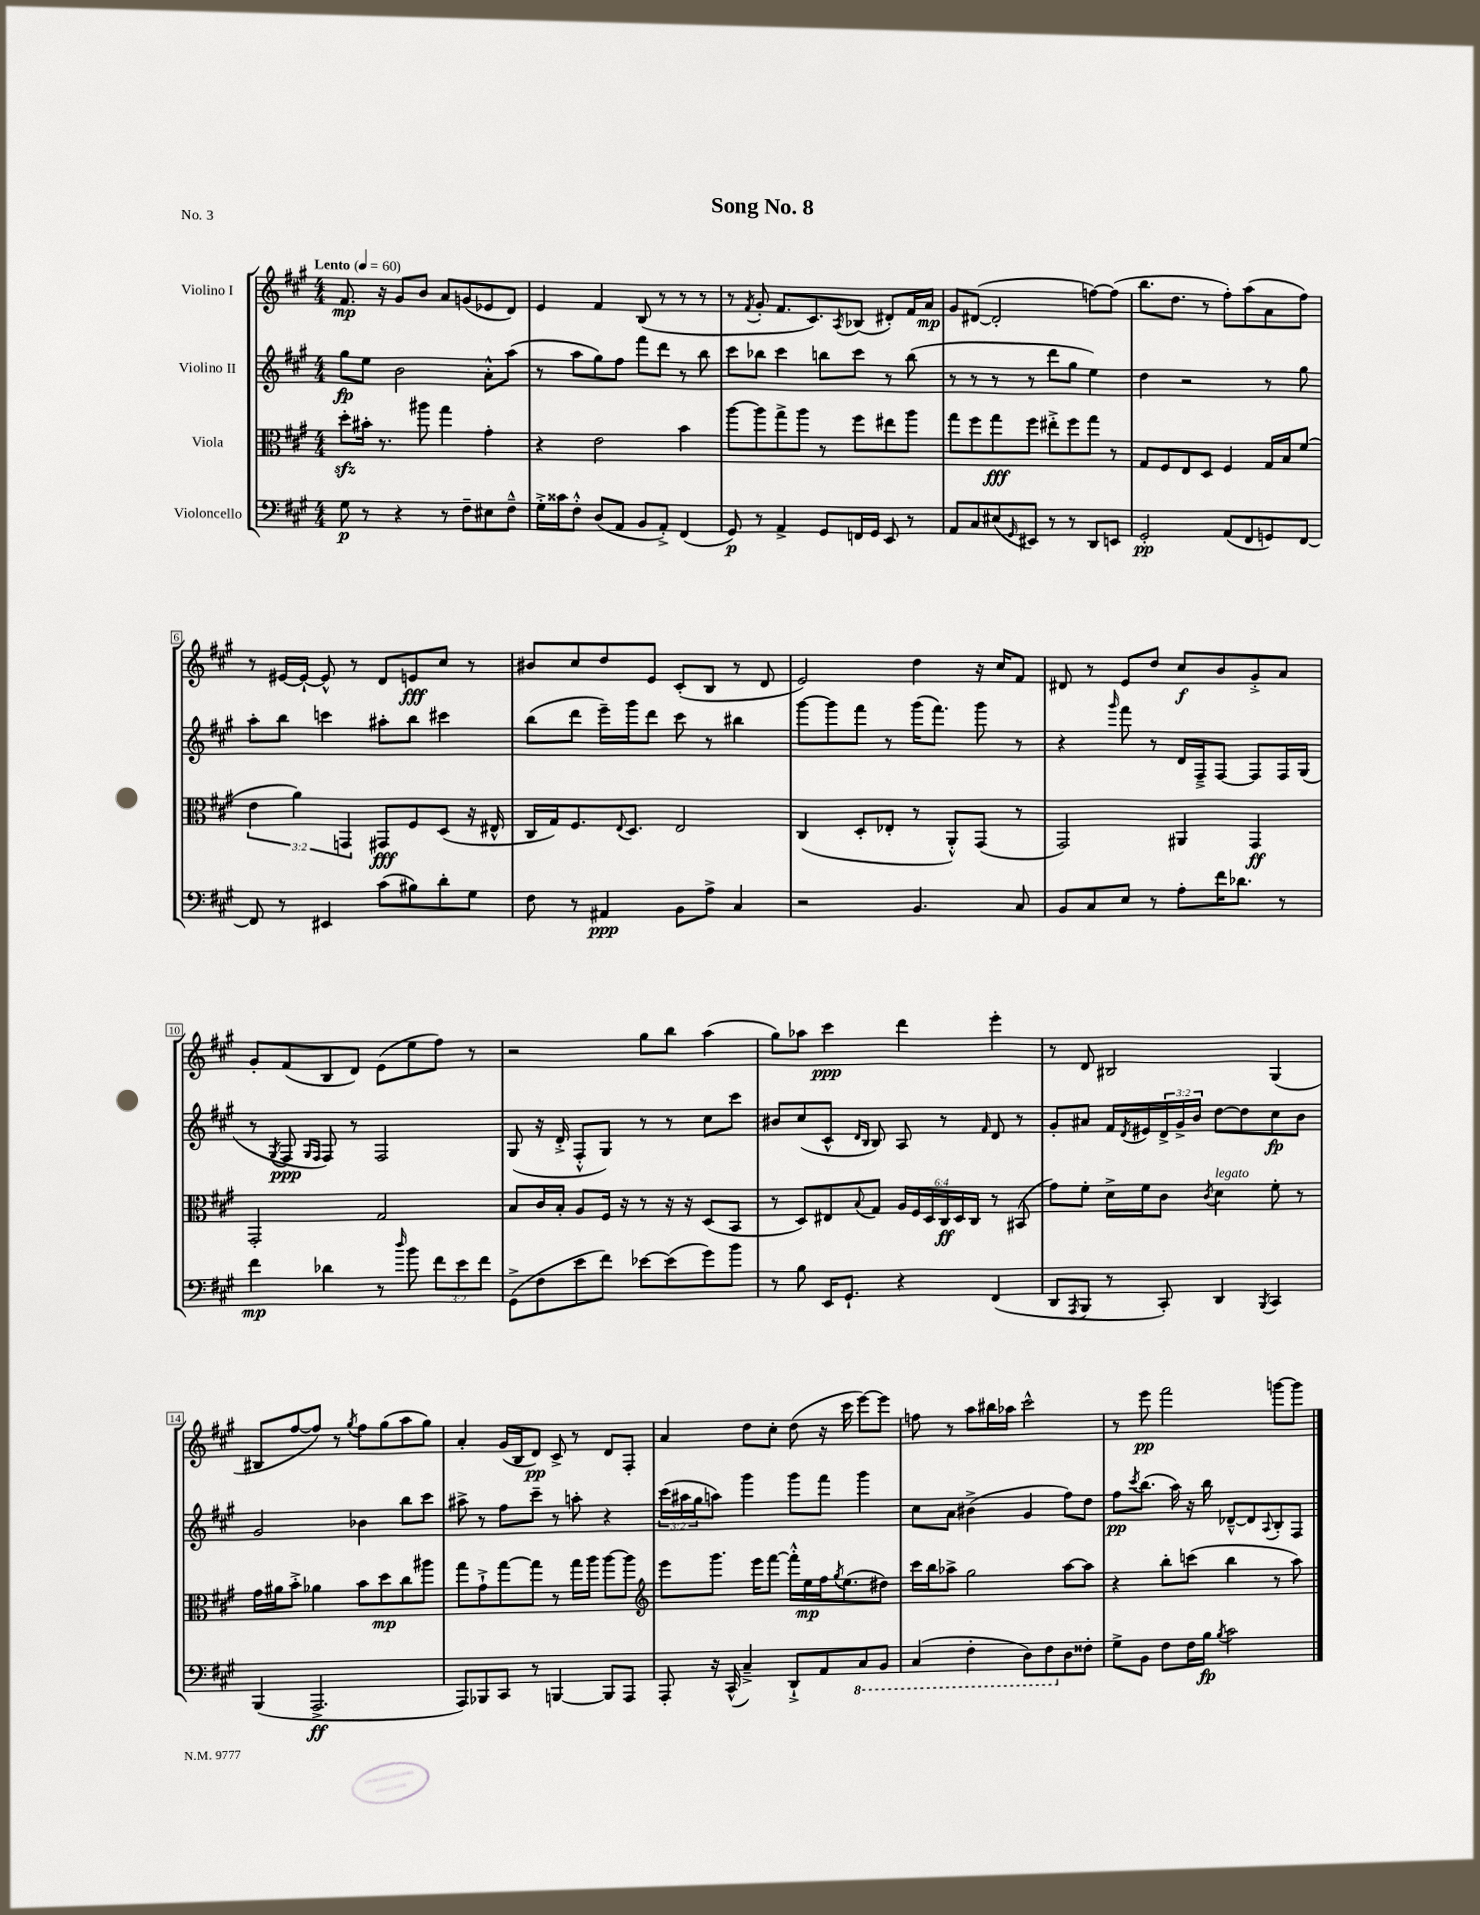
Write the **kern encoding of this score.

**kern	**kern	**kern	**kern
*staff4	*staff3	*staff2	*staff1
*clefF4	*clefC3	*clefG2	*clefG2
*k[f#c#g#]	*k[f#c#g#]	*k[f#c#g#]	*k[f#c#g#]
*M4/4	*M4/4	*M4/4	*M4/4
*MM60	*MM60	*MM60	*MM60
8G#	8dd'	8gg#	8.f#
8r	16b#'	8ee	.
.	8.r	.	16r
4r	.	2b	8g#
.	8aa#	.	8b
8r	4gg#	.	8a
8F#~	.	.	(8g
8E#	4g#'	8a'^^	8e-
8F#~^^	.	(8aa	8d)
=	=	=	=
16G#'^	4r	8r	4e
16c##	.	.	.
8F#'^^	.	8aa	.
(8D	2e	8gg#)	4f#
8AA	.	8ff#	.
8BB	.	8fff#	(8B
8AA'^)	.	8ddd	8r
(4FF#	4b	8r	8r
.	.	8bb	8r
=	=	=	=
8GG#)	[8aa	8ccc#	8r
.	.	.	8qf#
8r	8aa]	8bb-	8g#'
4AA^	8gg#^	4ccc#	8.f#
.	8aa	.	.
.	.	.	8.c#)
8GG#	8r	8bb	.
.	.	.	8qA
16FF	8ff#	8ccc#	(8B-
16GG#	.	.	.
8EE	8ee#	8r	8d#')
8r	8aa	(8bb	16f#
.	.	.	16a
=	=	=	=
8AA	8gg#	8r	8g#
8C#	8ff#	8r	([8d#
(8E#	8gg#	8r	2d#']
16qqGG#	.	.	.
8EE#)	8ff#	8r	.
8r	8ee#'^	8ddd	.
8r	8ff#	8gg#	.
8DD	8gg#	4ee)	[8ff)
8EE	8r	.	(8ff]
=	=	=	=
2GG#'	8G#	4dd	8.bb
.	8F#	.	.
.	.	.	8.dd
.	8E	2r	.
.	8D	.	8r
(8AA	4F#	.	8ff#')
8FF#	.	.	(8aa
8GG)	16G#	8r	8a
.	16B	.	.
[8FF#	(8f#	8gg#	8ff#)
=	=	=	=
8FF#]	6e	8aa'	8r
8r	.	8bb	[16e#
.	6a)	.	.
.	.	.	16e#`_
4EE#	.	4ccc	8e#^^]
.	6GG	.	.
.	.	.	8r
(8c#	8GG#	8aa#'	8d
8B#)	8F#	8bb	8e
8d'	(8D	4ccc#	8cc#
8G#	16r	.	8r
.	16E#^^	.	.
=	=	=	=
8F#	16C#	(8bb	8b#
.	16G#)	.	.
8r	8.F#	8ddd	8cc#
4AA#	.	16eee~)	8dd
.	8qqE	.	.
.	8.D	16ggg#	.
.	.	8ddd	8e
8BB	2E	8ccc#	(8c#'
8A^	.	8r	8B
4C#	.	4bb#	8r
.	.	.	8d
=	=	=	=
2r	(4C#	[8ggg#	2e)
.	.	8ggg#]	.
.	8D'	8fff#	.
.	8E-'	8r	.
4.BB	8r	(16ggg#	4dd
.	.	8.fff#)	.
.	8AA'^^)	.	.
.	(8GG#	8ggg#	16r
.	.	.	16cc#
8C#	8r	8r	8f#
=	=	=	=
8BB	2GG#)	4r	8d#
8C#	.	.	8r
.	.	16qqggg#	.
8E	.	8fff#	8e
8r	.	8r	8dd
8A'	4AA#	16d	8cc#
.	.	16F#~^	.
16f#	.	[8F#	8b
8.d-	.	.	.
.	4GG#	8F#]	8g#'^
8r	.	16F#	8a
.	.	(16G#	.
=	=	=	=
4f#	2GG#'	8r	8g#'
.	.	8qG#	.
.	.	8F#	(8f#
.	.	16qqG#	.
.	.	16qqF#	.
4d-	.	8F#)	8B
.	.	8r	8d)
8r	2G#	2F#	(8e
16qqdd	.	.	.
8b	.	.	8ee
12f#	.	.	8ff#)
12e	.	.	.
.	.	.	8r
12f#	.	.	.
=	=	=	=
(8GG#^	8B	(8G#	2r
8F#	16c#	16r	.
.	16B'	16d'^	.
8e	8A	8F#'^^	.
8f#)	16F#	8G#)	.
.	16r	.	.
[8e-	8r	8r	8gg#
(8e-]	16r	8r	8bb
.	16r	.	.
8g#)	(8D	8cc#	(4aa
8b	8BB	8ccc#	.
=	=	=	=
8r	8r	8b#	8gg#)
8B	8D)	(8cc#	8aa-
16EE	8E#	8c#^^	4ccc#
8.GG#`	.	.	.
.	.	16qqd	.
.	8qqB	16qqB	.
.	8G#	8B)	.
4r	24A	8A	4ddd
.	24F#	.	.
.	24D	.	.
.	24C#	8r	.
.	24D	.	.
.	24C#	.	.
.	.	16qqf#	.
(4FF#	8r	8d	4eee'
.	(8BB#	8r	.
=	=	=	=
8DD	8g#)	8g#'	8r
8qAAA	.	.	.
8BBB	8f#'	8a#	8d
8r	16d^	16f#	2B#
.	.	8qd	.
.	16f#	16e#	.
8CC#')	8c#	24d^	.
.	.	24g#^	.
.	.	24b	.
.	8qc#	.	.
4DD	4d	[8dd	.
.	.	8dd]	.
8qBBB	.	.	.
4CC#	8f#'	8cc#	(4G#
.	8r	8b	.
=	=	=	=
(4BBB	16g#	2g#	8B#
.	16a#	.	.
.	8b'^	.	[8ff#
2.AAA^	4a-	.	8ff#])
.	.	.	8r
.	.	.	8qgg#
.	8b	4b-	8ff#
.	8dd	.	(8gg#
.	8cc#	8bb	8aa
.	8aa#	8ccc#	8gg#)
=	=	=	=
8AAA)	8gg#	8aa#^	4a'
8BBB-	8g#`^	8r	.
8CC#	[8gg#	8ff#	(16g#
.	.	.	16B
8r	8gg#]	8ccc#~	8d)
[4BBB	8r	8r	8c#^
.	16gg#	8aa'	8r
.	16aa	.	.
8BBB]	[8aa	4r	8d
8AAA	8aa]	.	8F#'
=	=	=	=
*	*clefG2	*	*
8AAA'	8eee	(24ccc#	4a
.	.	24aa#	.
.	.	24gg#	.
16r	8.ggg#	8aa)	.
(16CC#^^	.	.	.
4C#~^)	.	4ggg#	8dd
.	16eee	.	.
.	[8fff#	.	8cc#'
8DD`^	16fff#'^^]	8ggg#	(8dd
.	16ee	.	.
8AA	16ff#	8fff#	16r
.	8qgg#	.	.
.	(8.ee	.	16ccc#
8CC#	.	4ggg#	[8eee)
8BBB	8dd#)	.	8eee]
=	=	=	=
(4CC#	16ccc#	8cc#	8ff
.	16bb	.	.
.	8aa-^	8a	8r
4FF#'	2gg#	(4b#^	8aa
.	.	.	16bb#
.	.	.	16aa-
8DD)	.	4g#	2ccc#^^
8FF#	.	.	.
8D	[8aa-	8ff#)	.
8F##'	8aa-]	8dd	.
=	=	=	=
8G#^	4r	8ff#	8r
.	.	8qccc#	.
8BB	.	(8.bb	8eee
8F#	8bb'	.	2fff#
.	.	16aa)	.
16F#	(8ccc	16r	.
16B	.	16bb	.
8qB	.	.	.
2c#	4bb	[8d-~^^	.
.	.	8d-]	.
.	.	8qqA	.
.	8r	8B'	[8ggg
.	8aa)	8F#	8ggg]
==	==	==	==
*-	*-	*-	*-
